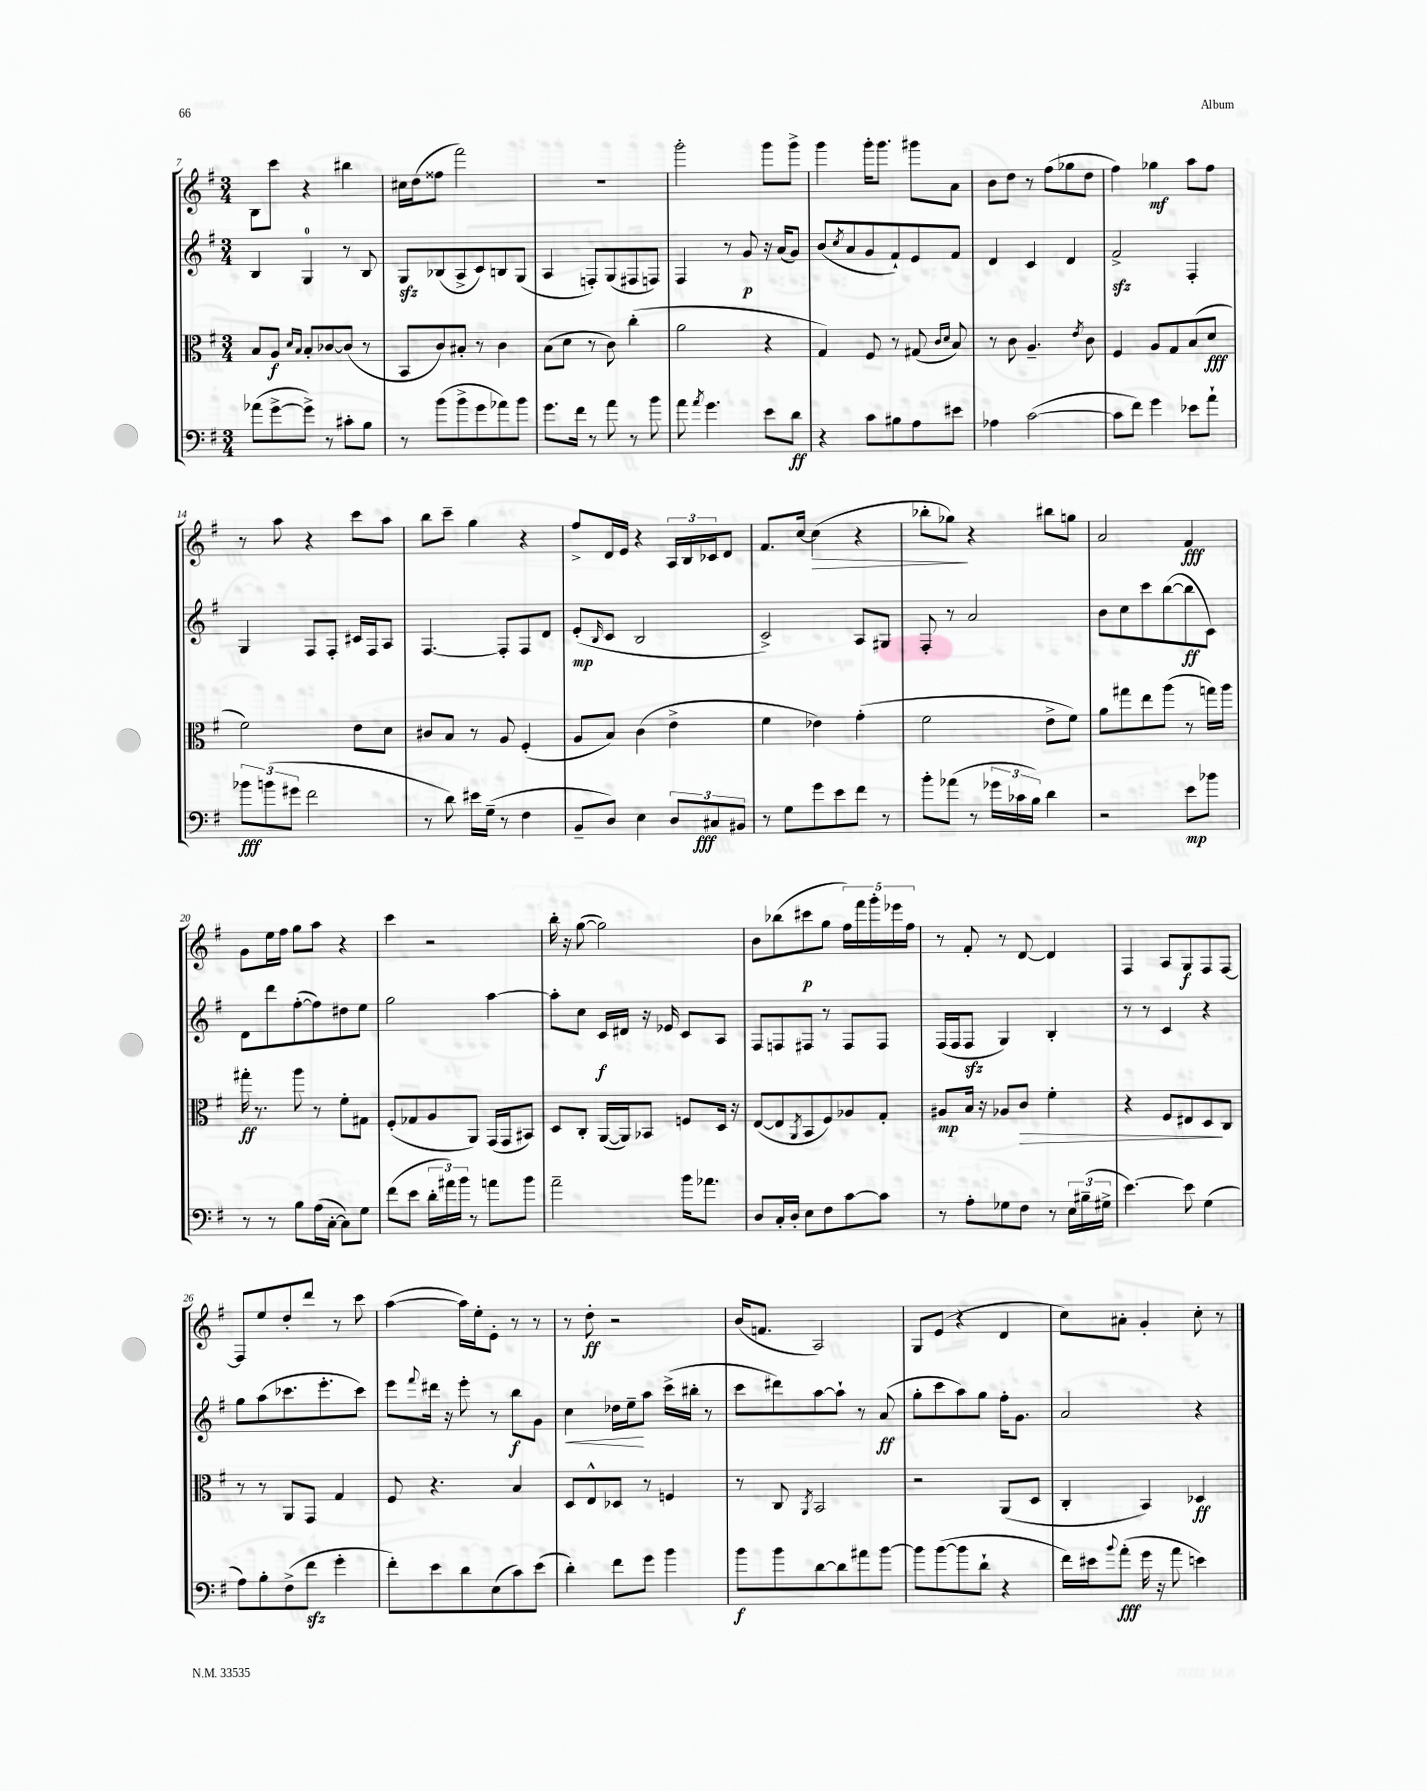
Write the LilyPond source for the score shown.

<<
\new StaffGroup <<
\new Staff = "s0" {
    \clef treble \key g \major \numericTimeSignature \time 3/4
    b8 c'''8 r4 bis''4 |
    cis''16 d''16( fisis''8 fis'''2) |
    R2. |
    g'''2-. g'''8 g'''8-> |
    g'''4 g'''16-. g'''8. gis'''8 a'8 |
    b'8 d''8 r8 fis''8( ges''8 d''8 |
    fis''4) ges''4\mf a''8 fis''8 |
    r8 a''8 r4 c'''8 a''8 |
    b''8 c'''8-- g''4 r4 |
    fis''8-> d'16 e'16 r4 \tuplet 3/2 { a16 b16 ces'16 } d'8 |
    fis'8. c''16~ c''4\>( r4 |
    bes''8-. ges''8\!) r4 bis''8 g''8 |
    a'2 fis'4\fff |
    g'8 e''16 fis''16 g''8 a''8 r4 |
    c'''4 r2 |
    b''16-. r16 g''8~( g''2) |
    b'8 bes''8( cis'''8\p g''8 \tuplet 5/4 { fis''16) fis'''16 g'''16-. ees'''16 fis''16 } |
    r8 fis'8-. r8 d'8~ d'4 |
    fis4 a8 g8\f fis8 fis8~ |
    fis8 e''8 d''8-. d'''8 r8 c'''8 |
    a''4~( a''16) e''16-. e'8-. r8 r8 |
    r8 d''8-.\ff r2 |
    b'16( f'8. a2) |
    g8 e'8( r4 d'4 |
    c''8) ais'8-. g'4-. c''8-. r8 \bar "|." |
}
\new Staff = "s1" {
    \clef treble \key g \major \numericTimeSignature \time 3/4
    b4 g4-0 r8 b8 |
    g8\sfz bes8( a8-> c'8) b8 g8( |
    a4 f8-.) g8( fis8 f8) |
    fis4 r8 g'8\p r16 a'16( g'8) |
    b'8( \acciaccatura { c''8 } a'8 g'8 fis'8-!) e'8 fis'8 |
    d'4 c'4 d'4 |
    fis'2->\sfz fis4-. |
    g4 fis8 fis8-. cis'16 fis16 a8 |
    fis4.~ fis8-. fis8 d'8 |
    e'8-.\mp( \grace { b16 } c'8 b2 |
    c'2->) a8 gis8 |
    fis8-. r8 a'2 |
    b'8 c''8 c'''8 b''8~( b''8\ff c'8) |
    d'8 d'''8 fis''8~-.( fis''8) dis''8 e''8 |
    g''2 a''4~ |
    a''8-. c''8 c'16\f dis'16 r16 ees'16 c'8 a8 |
    fis8 f8 fis8 r8 fis8 fis8 |
    fis16( fis16 fis8\sfz g4) b4-. |
    r8 r8 c'4 r4 |
    g''8 a''8( ces'''8. e'''8.-. ces'''8) |
    e'''8 \appoggiatura { fis'''8 } dis'''16 r16 e'''8-. r8 b''8\f g'8 |
    c''4\< des''16 e''16--\! a''8 c'''16->( bis''16-. r8 |
    c'''8 dis'''8) a''8~ a''8-! r8 a'8\ff( |
    g''8-. c'''8 a''8) g''8 fis''16-. g'8. |
    a'2 r4 \bar "|." |
}
\new Staff = "s2" {
    \clef alto \key g \major \numericTimeSignature \time 3/4
    b8 a8\f \grace { d'16 b16 } b8-. ces'8~ ces'8( r8 |
    b,8 c'8) bis8-. r8 c'4 |
    b8( d'8 r8 c'8) c''4-.( |
    a'2 r4 |
    g4) fis8 r8 gis8( \grace { c'16 d'16 } b8) |
    r8 c'8 a4.-- \acciaccatura { e'8 } c'8 |
    fis4 a8 g8 b8( d'8\fff |
    fis'2) e'8 d'8 |
    cis'8 b8 r8 a8 fis4-.( |
    a8 b8) c'4( e'4-> |
    fis'4 ees'4) g'4-.( |
    fis'2 e'8-> fis'8) |
    a'8 gis''8 e''8 a''8( r8 g''16) a''16 |
    gis''16-.\ff r8. a''8 r8 fis'8-. gis8 |
    fis8-.( ges8 a8 a,8) g,16( g,16 bis,8) |
    d8 c8-. a,16~( a,16) bes,8 f8 d16 r16 |
    e8~( e8 \acciaccatura { a,8 } b,8 fis8) aes8 g8-. |
    ais8\mp b16 r16 aes8 c'8\> fis'4-. |
    r4 fis8 eis8 d8\! c8 |
    r8 r8 a,8 g,8 g4 |
    fis8 r4. b4 |
    d8 e8-^ des8 r8 f4 |
    r8 c8 \acciaccatura { a,8 } b,2 |
    r2 a,8( d8 |
    c4-. b,4) des4\ff \bar "|." |
}
\new Staff = "s3" {
    \clef bass \key g \major \numericTimeSignature \time 3/4
    aes'8( g'8~-> g'8->) r8 cis'8-. b8 |
    r8 b'8( b'8-> g'8 aes'8) b'8 |
    g'8. fis'16 r8 a'8 r8 b'8 |
    a'8 \acciaccatura { a'8 } g'4. e'8 d'8\ff |
    r4 c'8 bis8 a8 eis'8 |
    aes4 c'2~( |
    c'8 fis'8) g'4 ees'8 a'8-! |
    \tuplet 3/2 { bes'8\fff b'8( gis'8 } fis'2 |
    r8 d'8) eis'16 g16--( r8 fis4 |
    b,8-- d8) e4 \tuplet 3/2 { d8 cis8\fff bis,8 } |
    r8 g8 g'8 e'8 fis'8 r8 |
    b'8-. aes'8( r8 \tuplet 3/2 { ges'16 ces'16 b16) } d'4 |
    r2 e'8\mp bes'8 |
    r8 r8 b8 a16( c16~-. c8) g8 |
    fis'8( e'8 \tuplet 3/2 { d'16-. ais'16) b'16 } r8 a'8 b'8 |
    a'2-- b'16 aes'8. |
    d8 c16-. d16-. e8 fis8 c'8~ c'8 |
    r8 a8-. ges8 fis8 r8 \tuplet 3/2 { e16 bis16--( gis16-> } |
    e'4.~) e'8 g4( |
    a8) b8-. fis8->( fis'8\sfz g'4-. |
    fis'8-.) e'8 d'8 e8( c'8) e'8( |
    d'4-.) fis'8 g'8 b'4 |
    b'8\f b'8 d'8~ d'8 ais'8 b'8~ |
    b'8 b'8~( b'8 d'8-! r4 |
    fis'16) eis'16 \appoggiatura { b'8 } a'8-.\fff( g'16 r16 a'8 e'4) \bar "|." |
}
>>
>>
\layout { \context { \Score currentBarNumber = #7 } }
